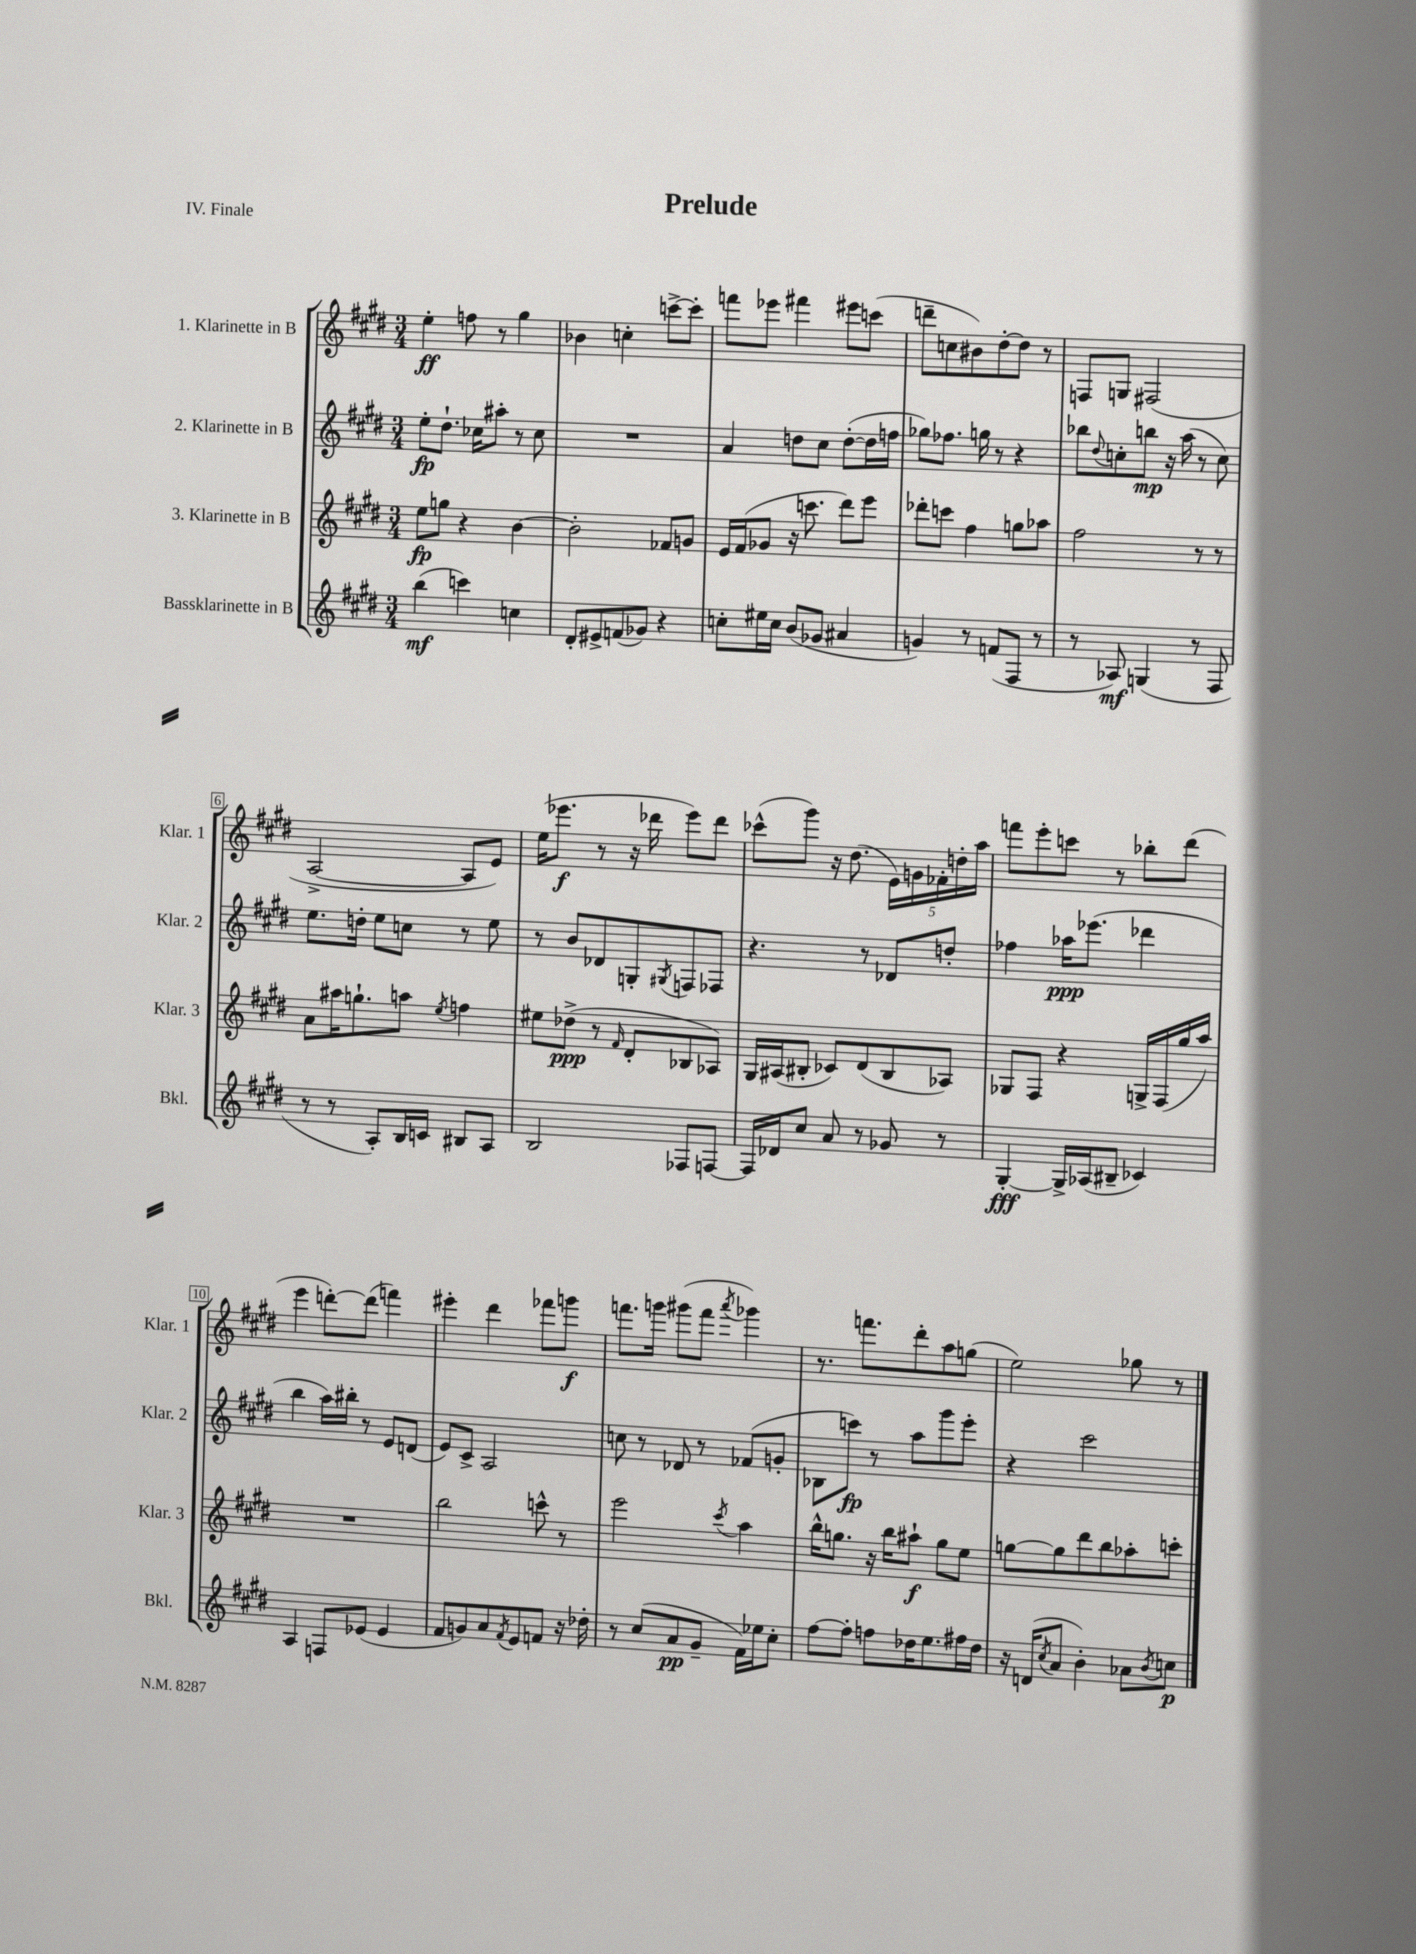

**kern	**kern	**kern	**kern
*staff4	*staff3	*staff2	*staff1
*clefG2	*clefG2	*clefG2	*clefG2
*k[f#c#g#d#]	*k[f#c#g#d#]	*k[f#c#g#d#]	*k[f#c#g#d#]
*M3/4	*M3/4	*M3/4	*M3/4
(4bb	8ee	8ee'	4ee'
.	8gg	8.dd#`	.
4ccc)	4r	.	8ff
.	.	16cc-	.
.	.	8aa#'	8r
4cc	[4b	8r	4gg#
.	.	8cc-	.
=	=	=	=
8d#'	2b']	2.r	4b-
8e#^	.	.	.
(8f	.	.	4cc'
8g-)	.	.	.
4r	8f-	.	[8ccc^
.	8g	.	8ccc']
=	=	=	=
8cc'	16e	4a	8fff
.	(16f#	.	.
16ee#	8g-	.	8eee-
16cc	.	.	.
(8b	16r	8dd	4fff#
.	8.ccc	.	.
8g-	.	8cc#	.
4a#	8ddd#)	([8dd'	8eee#
.	8eee	16dd]	(8ccc
.	.	16ff	.
=	=	=	=
4g)	8ddd-'	8gg-)	8ddd~
.	8ccc	8.ff-	8cc
8r	4ff#	.	8b#)
.	.	16gg	.
(8f	.	8r	[8dd#'
8F#	8gg	4r	8dd#]
8r	8aa-	.	8r
=	=	=	=
8r	2ff#	8bb-	8F
.	.	8qqdd#	.
8A-)	.	8cc'	8G
(4G	.	8bb	(2F#
.	.	16r	.
.	.	(16aa	.
8r	8r	8r	.
8F#	8r	8cc)	.
=	=	=	=
8r	8a	8.ee	[2A^
8r	16aa#	.	.
.	8.gg`	16dd'	.
8A')	.	8ee	.
16B	8aa	8cc	.
16c	.	.	.
.	8qee	.	.
8B#	4ff	8r	8A]
8A	.	8ee	8e)
=	=	=	=
2B	8ee#	8r	(16ee
.	.	.	8.eee-
.	(8dd-^	8b	.
.	8r	8d-	8r
.	16qqf#	.	.
.	8d#'	8G'	16r
.	.	.	16ddd-
.	.	8qG#	.
8F-	8B-	8F	8eee-)
[8F	8A-)	8F-	8ddd-
=	=	=	=
16F]	16G#	4.r	(8ccc-^^
16d-	(16A#	.	.
8cc#	8B#'	.	8ggg#)
8a	8c-)	.	16r
.	.	.	(8.dd#
8r	(8d#	8r	.
8g-	8B#	8d-	20e)
.	.	.	20g
.	.	.	20f-'
8r	8A-)	8dd'	.
.	.	.	20dd'
.	.	.	20aa
=	=	=	=
[4G#'	8G-	4ff-	8fff
.	8F#	.	8eee'
16G#^]	4r	16aa-	8ccc
(16A-	.	(8.eee-	.
8B#~	.	.	8r
4c-)	16G^	4ddd-	8bb-'
.	(16F#	.	.
.	16gg#	.	(8ddd#
.	16aa)	.	.
=	=	=	=
4A	2.r	4bb	4eee
8F	.	16aa)	[8ddd')
.	.	16bb#'	.
(8e-	.	8r	(8ddd]
4e-	.	8e	4fff)
.	.	(8d	.
=	=	=	=
8f#	2bb	8e)	4eee#'
8g)	.	8c#^	.
8a	.	2A	4ddd#
8qf#	.	.	.
8e	.	.	.
8f	8ccc^^	.	8fff-
16r	8r	.	8ggg
16dd-'	.	.	.
=	=	=	=
8r	2eee	8cc	8.fff
(8cc#	.	8r	.
.	.	.	16ggg
8a	.	8d-	(8ggg#
8g#~	.	8r	8fff
.	8qccc#	.	8qaaa
16f#)	4aa	(8f-	4ggg-)
16ee-	.	.	.
8cc#'	.	8g'	.
=	=	=	=
[8ff#	16bb^^	8B-	8.r
.	8.gg	.	.
8ff#']	.	8ccc)	.
.	.	.	8.fff
8ff	16r	8r	.
.	16bb	.	.
16dd-	8aa#`	8aa	8ddd#'
8.ee	.	.	.
.	8gg	8ggg#	8aa
16ff#	8ee	8eee'	(8gg
16dd-	.	.	.
=	=	=	=
16r	[8gg	4r	2ee)
(16d	.	.	.
8qcc#	.	.	.
8a	8gg]	.	.
4b')	8ddd#	2ccc#	.
.	8bb	.	.
8a-	8aa-'	.	8gg-
8qb	.	.	.
8cc	8ccc'	.	8r
==	==	==	==
*-	*-	*-	*-
